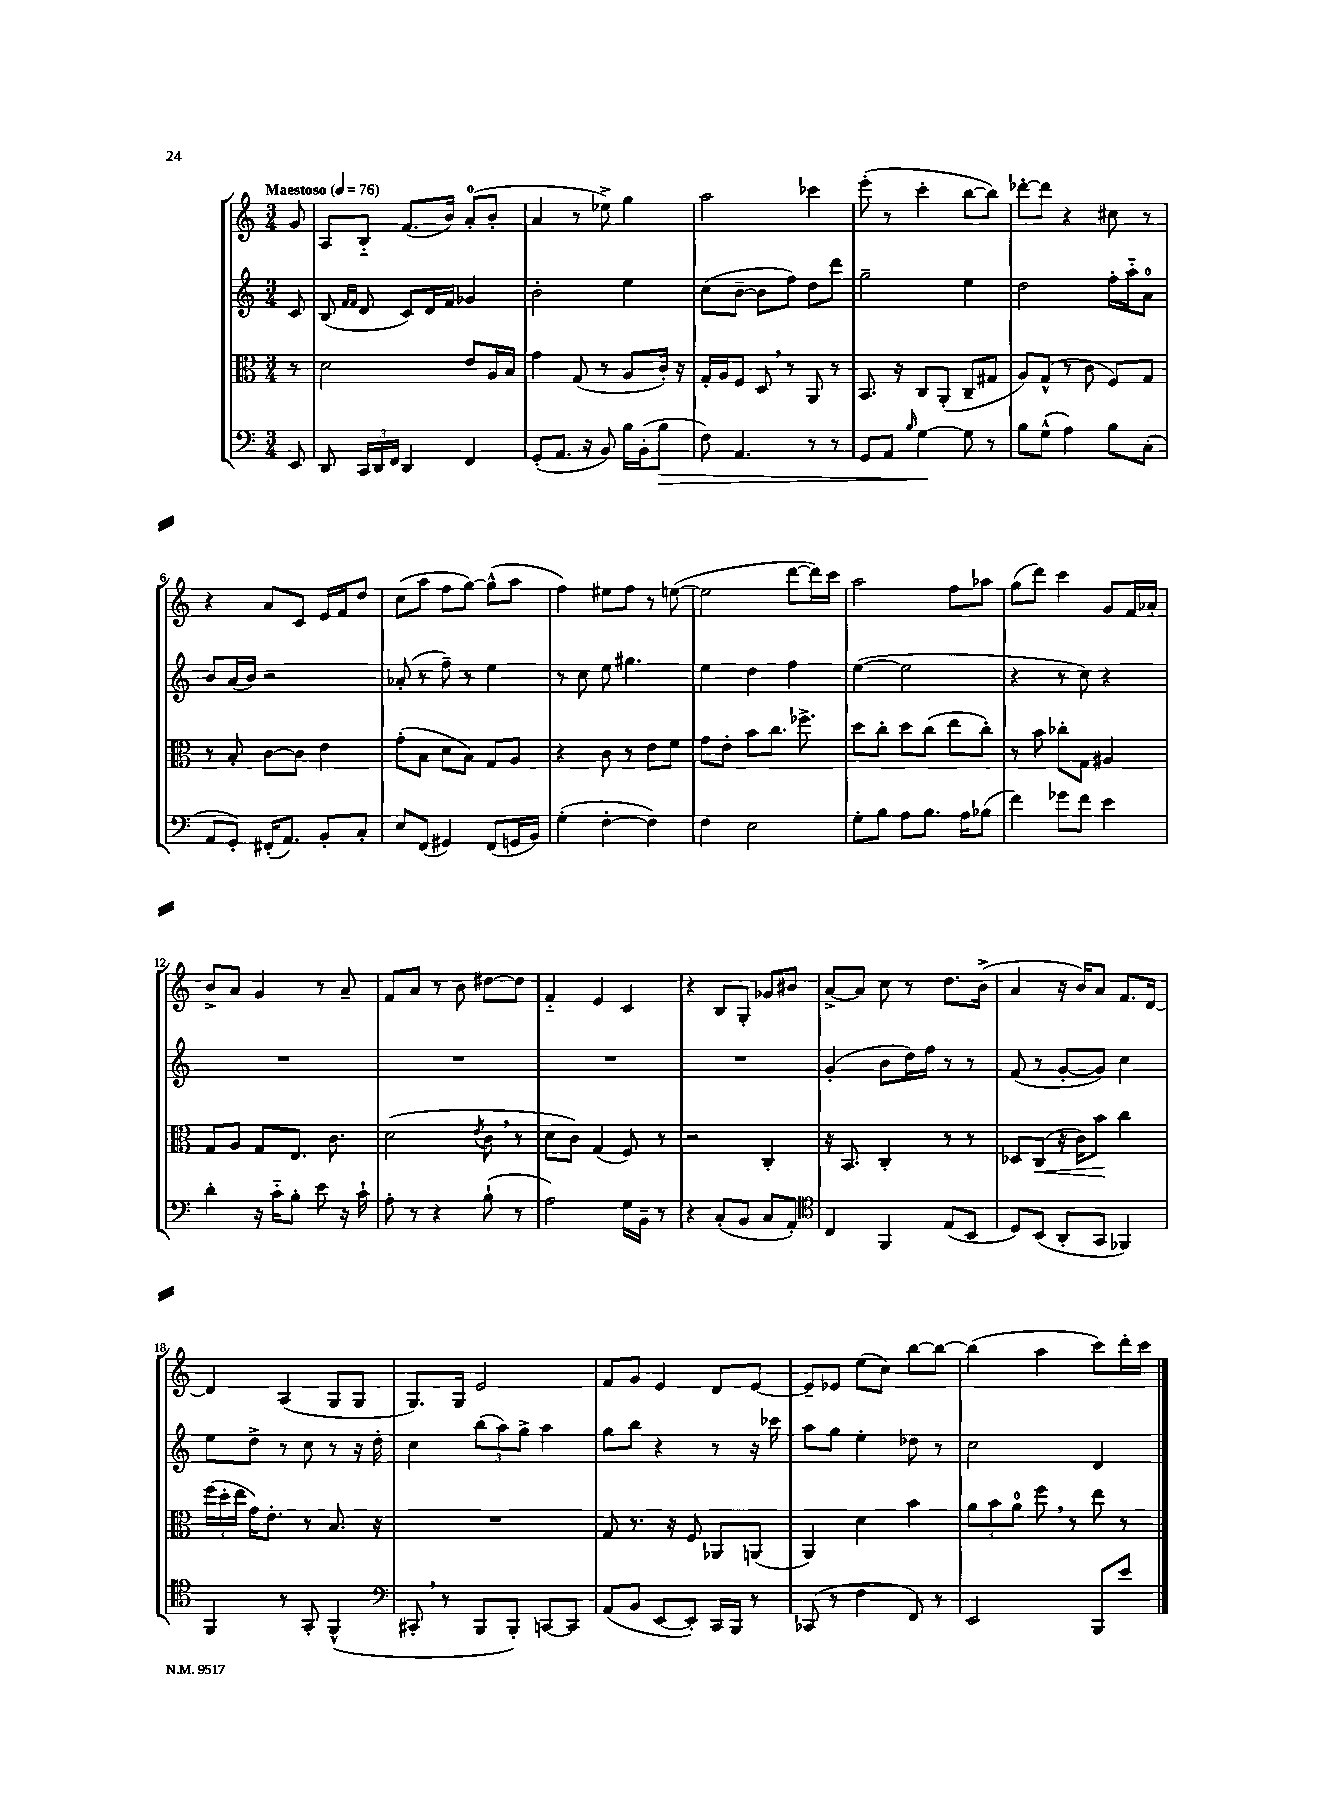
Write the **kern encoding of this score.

**kern	**kern	**kern	**kern
*staff4	*staff3	*staff2	*staff1
*clefF4	*clefC3	*clefG2	*clefG2
*k[]	*k[]	*k[]	*k[]
*M3/4	*M3/4	*M3/4	*M3/4
*MM76	*MM76	*MM76	*MM76
8EE	8r	8c	8g
=	=	=	=
8DD	2d	(8B	8A
.	.	16qqf	.
.	.	16qqf	.
24CC	.	8d	8B'~
24DD	.	.	.
24FF	.	.	.
4DD	.	8c)	(8.f
.	.	16d	.
.	.	16f	16b)
4FF	8e	4g-	(8a'
.	16A	.	8b'
.	16B	.	.
=	=	=	=
(8GG'	4g	2b'	4a
8.AA	.	.	.
.	(8G	.	8r
16r	.	.	.
8BB)	8r	.	8ee-^)
16B	8A	4ee	4gg
(16BB'	.	.	.
8B	16c')	.	.
.	16r	.	.
=	=	=	=
8F)	16G'	(8cc	2aa
.	16A	.	.
4.AA	8F	[8b~	.
.	8D	8b]	.
.	8r	8ff)	.
8r	8AA	8dd	4ccc-
8r	8r	8ddd	.
=	=	=	=
8GG	8.BB	2gg~	(8eee'
8AA	.	.	8r
.	16r	.	.
16qqB	.	.	.
[4G	8C	.	4ccc'
.	(8AA'	.	.
8G]	8C~	4ee	[8bb
8r	8G#	.	8bb])
=	=	=	=
8B	8A)	2dd	[8ddd-'
(8G^^	(8G^^	.	8ddd-]
4A)	8r	.	4r
.	8c	.	.
8B	8F)	16ff'	8cc#
.	.	16aa'~	.
(8C'	8G	8a	8r
=	=	=	=
8AA	8r	8b	4r
8GG')	8B'	(16a	.
.	.	16b)	.
(16FF#'	[8c	2r	8a
8.AA)	.	.	.
.	8c]	.	8c
8BB'	4e	.	16e
.	.	.	16f
8C'	.	.	8dd
=	=	=	=
8E	(8g'	(8a-'	(8cc
(8FF	8B	8r	8aa
4GG#)	8d	8ff~)	8ff
.	8B)	8r	[8gg)
(8FF	8G	4ee	(8gg^^]
16GG	8A	.	8aa
16BB)	.	.	.
=	=	=	=
(4G'	4r	8r	4ff)
.	.	8cc	.
[4F'	8c	8ee	8ee#
.	8r	4.gg#	8ff
4F])	8e	.	8r
.	8f	.	([8ee
=	=	=	=
4F	8g	4ee	2ee]
.	8e'	.	.
2E	8b	4dd	.
.	8.cc	.	.
.	.	4ff	[8ddd
.	8.ff-^	.	.
.	.	.	16ddd])
.	.	.	16ccc
=	=	=	=
8G'	8dd	([4ee	2aa
8B	8cc'	.	.
8A	8dd	2ee]	.
8.B	(8cc	.	.
.	8ee	.	8ff
16A	.	.	.
(8B-	8cc')	.	8aa-
=	=	=	=
4f)	8r	4r	(8gg
.	8b	.	8ddd)
8g-	8cc-'	8r	4ccc
8f	8G	8cc)	.
4e	4A#	4r	8g
.	.	.	16f
.	.	.	16a-'
=	=	=	=
4d'	8G	2.r	8b^
.	8A	.	8a
16r	8G	.	4g
16c'~	.	.	.
8B'	8.E	.	.
8e	.	.	8r
.	8.c	.	.
16r	.	.	8a~
16c`	.	.	.
=	=	=	=
8A'	(2d	2.r	8f
8r	.	.	8a
4r	.	.	8r
.	.	.	8b
.	8qe	.	.
(8B`	8c	.	[8dd#
8r	8r	.	8dd#]
=	=	=	=
2A)	8d	2.r	4f'~
.	8c)	.	.
.	(4G	.	4e
16G	8F)	.	4c
16BB~	.	.	.
8r	8r	.	.
=	=	=	=
4r	2r	2.r	4r
(8C'	.	.	8B
8BB	.	.	8G'
8C	4C'	.	8g-
8AA')	.	.	8b#
=	=	=	=
*clefC4	*	*	*
4C	16r	(4g'	[8a^
.	8.BB	.	.
.	.	.	8a]
4FF	4C'	8b	8cc
.	.	16dd)	8r
.	.	16ff	.
(8E	8r	8r	8.dd
8BB	8r	8r	.
.	.	.	(16b^
=	=	=	=
8D)	8D-	(8f	4a
(8BB	(8C	8r	.
8AA'	16r	[8g'	16r
.	16c)	.	16b)
8GG	8b	8g])	8a
4FF-)	4cc	4cc	8.f
.	.	.	[16d
=	=	=	=
4FF	(24ff	8ee	4d]
.	24dd'	.	.
.	24ee	.	.
.	16g)	8dd^	.
.	8.e'	.	.
8r	.	8r	(4A
8GG'	8r	8cc	.
(4FF^^	8.B	8r	8G
.	.	16r	8G
.	16r	16dd'	.
=	=	=	=
*clefF4	*	*	*
8CC#'	2.r	4cc	8.G)
8r	.	.	.
.	.	.	16G
8BBB	.	(12bb	2e
.	.	12aa)	.
8BBB')	.	.	.
.	.	12gg^	.
[8CC	.	4aa	.
8CC]	.	.	.
=	=	=	=
(8AA	8G	8gg	8f
8BB	8.r	8bb	8g
[8EE	.	4r	4e
.	16r	.	.
8EE'])	8F	.	.
16CC	8AA-	8r	8d
16BBB	.	.	.
8r	(8AA	16r	[8e
.	.	16ccc-	.
=	=	=	=
(8CC-	4AA)	8aa	8e~]
8r	.	8gg	8e-
4F	4d	4ee'	(8ee
.	.	.	8cc)
8FF)	4b	8dd-	[8bb
8r	.	8r	8bb_
=	=	=	=
2EE	12a	2cc	(4bb]
.	12b	.	.
.	12a	.	.
.	8ff	.	4aa
.	8r	.	.
8BBB	8ee	4d	8ccc)
8e	8r	.	16ddd'
.	.	.	16ccc
==	==	==	==
*-	*-	*-	*-
